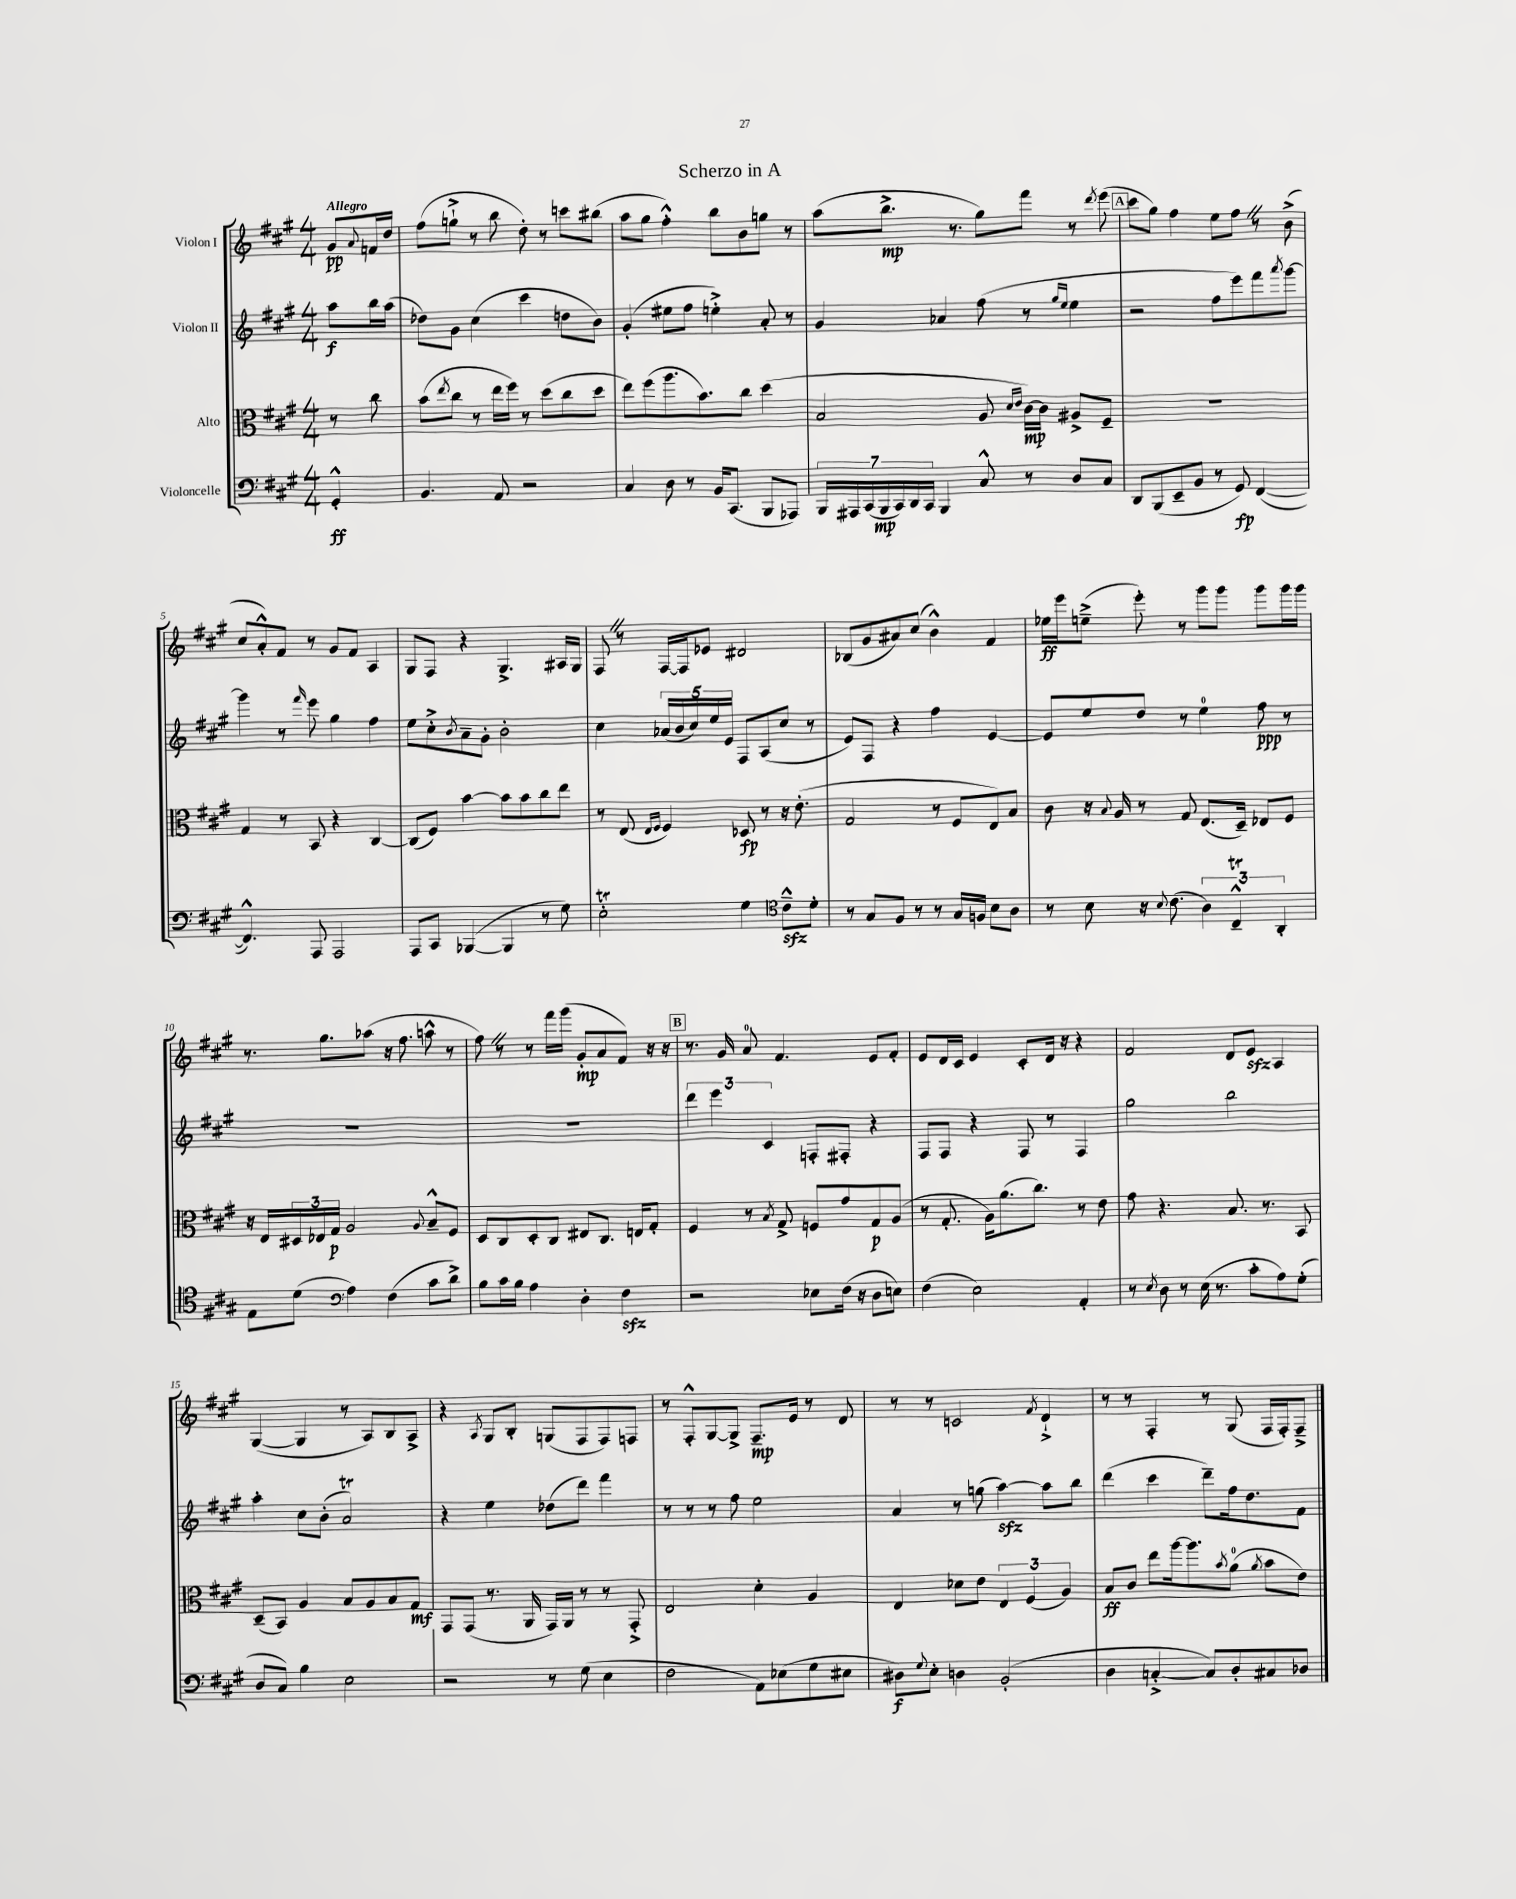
\header { title = "Scherzo in A" }
<<
\new StaffGroup <<
\new Staff = "s0" \with { instrumentName = "Violon I" } {
    \clef treble \key a \major \numericTimeSignature \time 4/4 \partial 4 \tempo "Allegro"
    gis'8\pp \appoggiatura { a'8 } f'16 d''16 |
    fis''8( g''8-!-> r8 b''8 d''8-.) r8 c'''8 bis''8( |
    a''8 gis''8 fis''4-.-^) b''8 b'8 g''8 r8 |
    a''8( b''8.->\mp r8. gis''8) fis'''8 r8 \acciaccatura { d'''8 } e'''8( |
    \mark \markup { \box "A" } cis'''8 gis''8) fis''4 e''8 fis''8 \once \override BreathingSign.text = \markup { \musicglyph "scripts.caesura.straight" } \breathe r8 b'8->( |
    cis''8 a'8-.-^) fis'8 r8 gis'8 fis'8 a4 |
    gis8 fis8 r4 gis4.-> ais16 gis16 |
    fis8 \once \override BreathingSign.text = \markup { \musicglyph "scripts.caesura.straight" } \breathe r8 fis16~ fis16 ees'8 dis'2 |
    bes8( gis'8 ais'8) cis''8( b'4-^) fis'4 |
    ees''16\ff e'''16 e''8--->( e'''8-.) r8 gis'''8 gis'''8 gis'''8 gis'''16 gis'''16 |
    r8. gis''8. aes''8( r16 fis''8. a''8-^ r8 |
    fis''8) \once \override BreathingSign.text = \markup { \musicglyph "scripts.caesura.straight" } \breathe r8 r8 fis'''16 gis'''16( gis'8-.\mp a'8 fis'8) r16 r16 |
    \mark \markup { \box "B" } r8. gis'16 a'8-0 fis'4. e'8 fis'8-. |
    e'8 d'16 cis'16 e'4 cis'8-. d'16 r16 r4 |
    fis'2 d'8 e'8\sfz a4 |
    gis4~( gis4 r8 a8) b8 a8-> |
    r4 \acciaccatura { a8 } gis8 b8-. g8( fis8 fis8) f8 |
    r8 fis8-.-^ gis8~ gis8-> fis8.--\mp e'16 r8 d'8 |
    r8 r8 c'2 \acciaccatura { fis'8 } d'4-!-> |
    r8 r8 fis4-. r8 gis8( fis16 fis16-.) fis8---> \bar "|." |
}
\new Staff = "s1" \with { instrumentName = "Violon II" } {
    \clef treble \key a \major \numericTimeSignature \time 4/4 \partial 4
    a''8\f b''16 a''16( |
    des''8) gis'8 cis''4( cis'''4 d''8 b'8) |
    gis'4-.( eis''8 fis''8 e''4-.->) a'8-. r8 |
    gis'4 aes'4 fis''8( r8 \grace { gis''16 e''16 } e''4 |
    \mark \markup { \box "A" } r2 fis''8 e'''8) fis'''8 \acciaccatura { a'''8 } gis'''8~ |
    gis'''4 r8 \grace { fis'''16 } e'''8 gis''4 fis''4 |
    e''8 cis''8-.-> \acciaccatura { b'8 } a'8-- gis'8-. b'2-. |
    cis''4 \tuplet 5/4 { aes'16( b'16 cis''16) e''16 e'16 } fis8 a8( cis''8 r8 |
    e'8) fis8 r4 fis''4 e'4~ |
    e'8 e''8 d''8 r8 e''4-0 fis''8\ppp r8 |
    R1 |
    R1 |
    \mark \markup { \box "B" } \tuplet 3/2 { d'''4 e'''4 cis'4 } f8-. fis8-. r4 |
    fis8 fis8 r4 fis8 r8 fis4 |
    gis''2 b''2 |
    a''4-. cis''8 b'8-.( a'2\trill) |
    r4 e''4 des''8( d'''8) fis'''4 |
    r8 r8 r8 fis''8 e''2 |
    a'4 r8 g''8( a''4~\sfz) a''8 b''8 |
    d'''4( cis'''4 d'''8--) fis''16 d''8. fis'8 \bar "|." |
}
\new Staff = "s2" \with { instrumentName = "Alto" } {
    \clef alto \key a \major \numericTimeSignature \time 4/4 \partial 4
    r8 cis''8 |
    b'8( \acciaccatura { e''8 } cis''8 r8 e''16 fis''16) r8 d''8( cis''8 d''8 |
    e''8) fis''8( a''8. b'8.) cis''8 d''4( |
    b2 a8 \grace { d'16 e'16 } cis'16~\mp) cis'16 ais8-> fis8-- |
    \mark \markup { \box "A" } R1 |
    gis4 r8 b,8 r4 cis4~ |
    cis8( fis8) b'4~ b'8 b'8 cis''8 e''8 |
    r8 e8( \grace { e16 fis16 } fis4) des8\fp r8 r16 e'8.-.( |
    gis2 r8 fis8 e8) b8 |
    cis'8 r16 \appoggiatura { b8 } a16 r8 gis8 e8.( d16--) ees8 fis8 |
    r16 e16 \tuplet 3/2 { dis16 ees16 gis16\p } a2 \appoggiatura { a8 } b8---^ fis8 |
    d8 cis8 d8-. cis8 eis8 cis8. e16 gis8-. |
    \mark \markup { \box "B" } fis4 r8 \acciaccatura { b8 } gis8-> f8 gis'8 gis8\p a8( |
    r8 gis8.-. a16) a'8.( cis''8.) r8 e'8 |
    gis'8 r4. b8. r8. b,8 |
    d8--( b,8) a4 b8 a8 b8 gis8\mf |
    gis,8 gis,8( r8. a,16 gis,16) a,16 r8 r8 gis,8-.-> |
    e2 d'4-. a4 |
    e4 des'8 e'8 \tuplet 3/2 { e4 fis4( a4) } |
    b8\ff cis'8 e''8 a''16~ a''8. \acciaccatura { b'8 } a'8-0( \acciaccatura { a'8 } b'8 e'8) \bar "|." |
}
\new Staff = "s3" \with { instrumentName = "Violoncelle" } {
    \clef bass \key a \major \numericTimeSignature \time 4/4 \partial 4
    gis,4-.-^\ff |
    b,4. a,8 r2 |
    cis4 d8 r8 b,16 cis,8.( b,,8 aes,,8) |
    \tuplet 7/4 { b,,16 ais,,16 cis,16( b,,16\mp cis,16) d,16 cis,16 } b,,4 cis8-^ r8 d8 cis8 |
    \mark \markup { \box "A" } d,8 b,,8( e,8-- b,8 r8 gis,8\fp) fis,4~( |
    fis,4.-^) a,,8 a,,2 |
    a,,8 cis,8 bes,,4~( bes,,4 r8 gis8) |
    e2-.\trill gis4 \clef tenor cis'8---^\sfz d'8-. |
    r8 gis8 fis8 r8 r8 gis16 f16 b8 a8 |
    r8 b8 r16 \appoggiatura { b8 } cis'8.( \tuplet 3/2 { a4) cis4---^\trill a,4-. } |
    e8 d'8( \clef bass a4) fis4( cis'8 d'8->) |
    b8 cis'16 b16 a4 d4-. fis4\sfz |
    \mark \markup { \box "B" } r2 ees8 fis16( r16 d8 e8) |
    fis4( e2) a,4-. |
    r8 \acciaccatura { e8 } d8 r8 e16( r8. cis'8-. a8) gis8-.( |
    d8 cis8) b4 e2 |
    r2 r8 gis8( e4 |
    fis2 a,8) ees8( gis8 eis8 |
    dis8\f) \appoggiatura { gis8 } e8-. d4 b,2-.( |
    d4 c4~-.-> c8) d8-. cis8 des8 \bar "|." |
}
>>
>>
